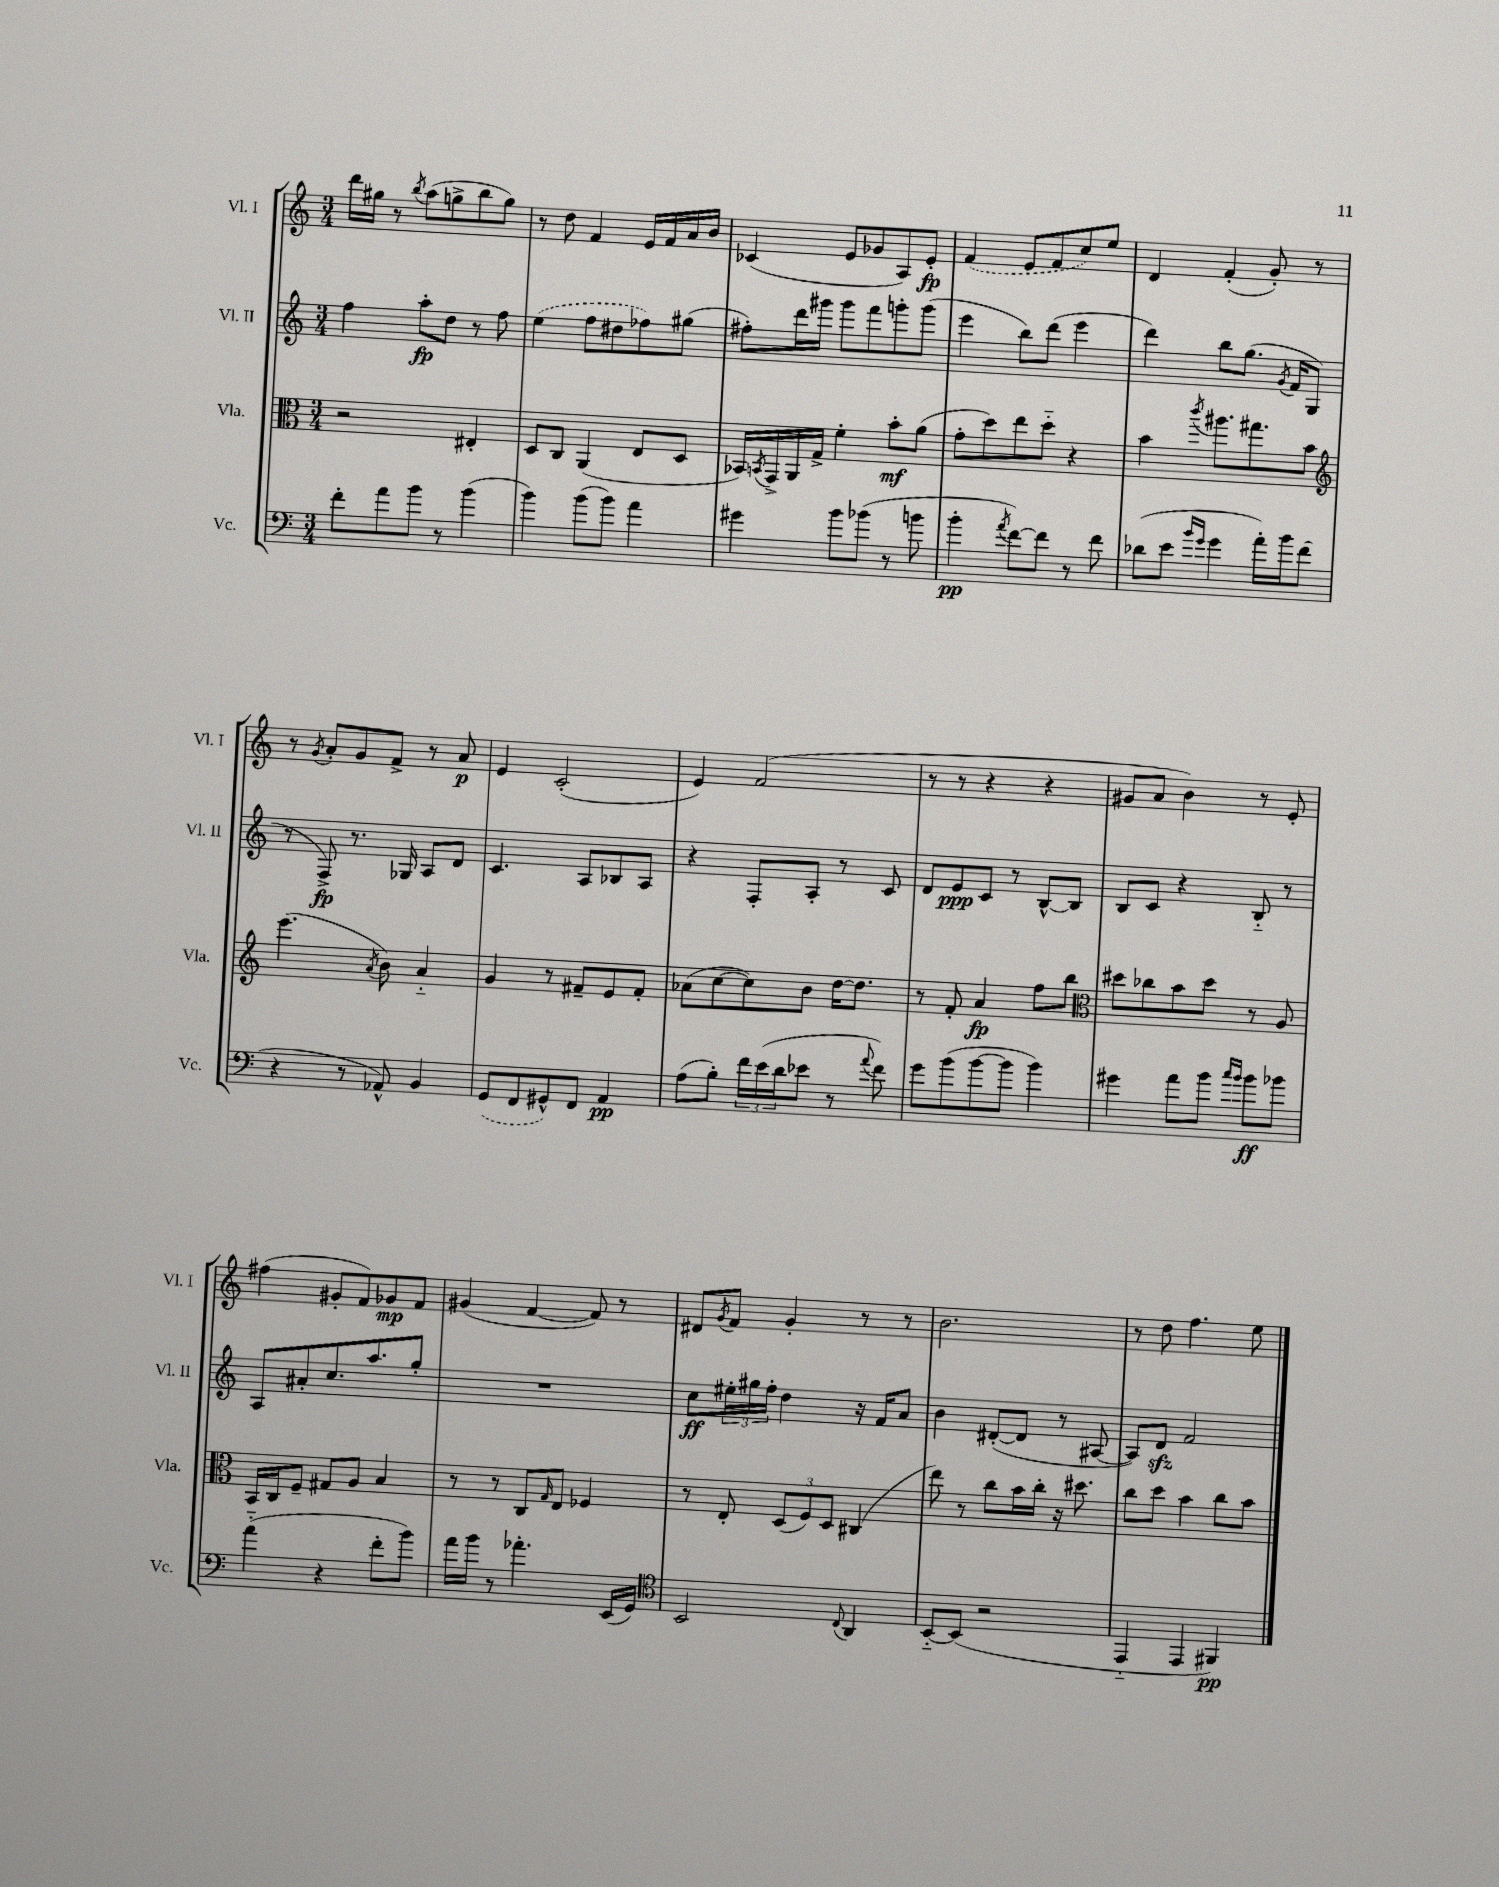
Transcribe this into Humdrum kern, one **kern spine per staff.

**kern	**dynam	**kern	**dynam	**kern	**dynam	**kern	**dynam
*part4	*part4	*part3	*part3	*part2	*part2	*part1	*part1
*staff4	*staff4	*staff3	*staff3	*staff2	*staff2	*staff1	*staff1
*I"Vc.	*	*I"Vla.	*	*I"Vl. II	*	*I"Vl. I	*
*I'Vc.	*	*I'Vla.	*	*I'Vl. II	*	*I'Vl. I	*
*clefF4	*	*clefC3	*	*clefG2	*	*clefG2	*
*k[]	*	*k[]	*	*k[]	*	*k[]	*
*M3/4	*	*M3/4	*	*M3/4	*	*M3/4	*
=39	=39	=39	=39	=39	=39	=39	=39
8f'\L	.	2r	.	4ff\	.	16ddd\LL	.
.	.	.	.	.	.	16gg#X\JJ	.
8a\	.	.	.	.	.	8r	.
.	.	.	.	.	.	8qbb/	.
8b\J	.	.	.	8aa'\L	fp	(8aa\L	.
8r	.	.	.	8dd\J	.	8ggn^\	.
(4b\	.	4E#X'/	.	8r	.	8bb\	.
.	.	.	.	8ff\	.	8gg\J)	.
=40	=40	=40	=40	=40	=40	=40	=40
4b\)	.	8D/L	.	(4ee\	.	8r	.
.	.	8C/J	.	.	.	8dd\	.
(8b\L	.	(4AA/	.	8ff\L	.	4f/	.
8b\J)	.	.	.	8dd#X\	.	.	.
4a\	.	8E/L	.	8ff-X\)	.	16e/LL	.
.	.	.	.	.	.	16f/	.
.	.	8D/J	.	(8gg#X\J	.	16a/	.
.	.	.	.	.	.	16b/JJ	.
=41	=41	=41	=41	=41	=41	=41	=41
4g#X\	.	16BB-X/LL)	.	8ff#X'\L)	.	(4c-X/	.
.	.	8qBBn/	.	.	.	.	.
.	.	16GG^/	.	.	.	.	.
.	.	16AA/	.	16ddd\L	.	.	.
.	.	16G^/JJ	.	16ggg#X\JJ	.	.	.
8b\L	.	4f'\	.	8ggg#\L	.	8e/L	.
(8b-X\J	.	.	.	8fff\	.	8g-X/	.
8r	.	8b'\L	mf	8gggn'\	.	8A/)	.
8bn\	.	(8a\J	.	(8ggg\J	.	8e'/J	fp
=42	=42	=42	=42	=42	=42	=42	=42
4b'\	pp	8g'\L	.	4eee\	.	(4f/	.
.	.	8dd\)	.	.	.	.	.
8qa/	.	.	.	.	.	.	.
[8f\L)	.	8ee\	.	8bb\L)	.	8e/L	.
8f\J]	.	8dd\J	.	(8ddd\J	.	8f/	.
8r	.	4r	.	4eee\	.	8cc/)	.
8f\	.	.	.	.	.	8ee/J	.
=43	=43	=43	=43	=43	=43	=43	=43
(8d-X\L	.	4b\	.	4ddd\)	.	4d/	.
8e\J	.	.	.	.	.	.	.
16qqb/LL	.	.	.	.	.	.	.
16qqg/JJ	.	8qccc/	.	.	.	.	.
4g\	.	8.aa#X\L	.	8bb\L	.	(4f'/	.
.	.	.	.	(8.gg\J	.	.	.
.	.	8.gg#X\	.	.	.	.	.
16a'\LL)	.	.	.	.	.	8g'/)	.
.	.	.	.	8qg/	.	.	.
16b\J	.	.	.	16f/KL	.	.	.
(8f\J	.	8b\J	.	8G/J	.	8r	.
!!LO:LB:g=z
=44	=44	=44	=44	=44	=44	=44	=44
*	*	*clefG2	*	*	*	*	*
4r	.	(4.eee\	.	8r	.	8r	.
.	.	.	.	.	.	8qg/	.
.	.	.	.	8F^/)	fp	8a'/L	.
8r	.	.	.	8.r	.	8g/	.
.	.	8qa/	.	.	.	.	.
8AA-X^^/)	.	8b\)	.	.	.	8f^/J	.
.	.	.	.	16G-X/	.	.	.
4BB/	.	4a/	.	8A/L	.	8r	.
.	.	.	.	8d/J	.	8a/	p
=45	=45	=45	=45	=45	=45	=45	=45
(8GG/L	.	4g/	.	4.c/	.	4e/	.
8FF/	.	.	.	.	.	.	.
8GG#X^^/)	.	8r	.	.	.	(2c'/	.
8FF/J	.	8f#X~/L	.	8A/L	.	.	.
4AA/	pp	8e/	.	8B-X/	.	.	.
.	.	8f#'/J	.	8A/J	.	.	.
=46	=46	=46	=46	=46	=46	=46	=46
(8A\L	.	(8a-X\L	.	4r	.	4e/)	.
8B'\J)	.	[8cc\	.	.	.	.	.
24f\LL	.	8cc\])	.	8F'/L	.	(2f/	.
(24e\	.	.	.	.	.	.	.
24d\J	.	.	.	.	.	.	.
8e-X\J	.	8b\J	.	8A'/J	.	.	.
8r	.	[16dd\KL	.	8r	.	.	.
.	.	8.dd\J]	.	.	.	.	.
8qqa/	.	.	.	.	.	.	.
8f\)	.	.	.	8c/	.	.	.
=47	=47	=47	=47	=47	=47	=47	=47
8g\L	.	8r	.	8d/L	.	8r	.
(8b\	.	8f'/	.	8e/	ppp	8r	.
[8b\	.	4a/	fp	8c/J	.	4r	.
8b\J]	.	.	.	8r	.	.	.
4b\)	.	8ff\L	.	[8B^^/L	.	4r	.
.	.	8bb\J	.	8B/J]	.	.	.
=48	=48	=48	=48	=48	=48	=48	=48
*	*	*clefC3	*	*	*	*	*
4g#X\	.	8dd#X\L	.	8B/L	.	8g#X/L	.
.	.	8cc-X\	.	8c/J	.	8a/J	.
8a\L	.	8b\	.	4r	.	4b\)	.
8b\J	.	8dd#\J	.	.	.	.	.
16qqcc/LL	.	.	.	.	.	.	.
16qqb/JJ	.	.	.	.	.	.	.
8b\L	ff	8r	.	8B/	.	8r	.
8b-X\J	.	8A/	.	8r	.	8e'/	.
!!LO:LB:g=z
=49	=49	=49	=49	=49	=49	=49	=49
(4a\	.	16BB/LL	.	8A/L	.	(4ff#X\	.
.	.	16C/J	.	.	.	.	.
.	.	8F~/J	.	8a#X'/	.	.	.
4r	.	8G#X/L	.	8.cc/	.	8g#X'/L	.
.	.	8A/J	.	.	.	8f/)	.
.	.	.	.	8.aa/	.	.	.
8f'\L	.	4B/	.	.	.	8g-X/	mp
8b\J)	.	.	.	8gg'/J	.	8f/J	.
=50	=50	=50	=50	=50	=50	=50	=50
16a\LL	.	8r	.	2.r	.	(4g#X/	.
16b\JJ	.	.	.	.	.	.	.
8r	.	8r	.	.	.	.	.
4.a-X'\	.	8C/L	.	.	.	[4f/	.
.	.	16qqG/	.	.	.	.	.
.	.	8E/J	.	.	.	.	.
.	.	4F-X/	.	.	.	8f/])	.
(16EE/LL	.	.	.	.	.	8r	.
16GG/JJ)	.	.	.	.	.	.	.
=51	=51	=51	=51	=51	=51	=51	=51
*clefC4	*	*	*	*	*	*	*
2BB/	.	8r	.	8cc\L	ff	8d#X/L	.
.	.	.	.	.	.	8qg/	.
.	.	8E'/	.	24ee#X'\L	.	8f/J	.
.	.	.	.	24gg#X\	.	.	.
.	.	.	.	24ff'\JJ	.	.	.
.	.	(12D/L	.	4dd\	.	4g'/	.
.	.	12F/)	.	.	.	.	.
.	.	12D/J	.	.	.	.	.
8qqC/	.	.	.	.	.	.	.
4AA/	.	(4C#X/	.	16r	.	8r	.
.	.	.	.	16f/KL	.	.	.
.	.	.	.	8a/J	.	8r	.
=52	=52	=52	=52	=52	=52	=52	=52
[8BB/L	.	8ee\)	.	4b\	.	2.b\	.
(8BB/J]	.	8r	.	.	.	.	.
2r	.	8cc\L	.	([8d#X'/L	.	.	.
.	.	16b\L	.	8d#/J]	.	.	.
.	.	16cc'\JJ	.	.	.	.	.
.	.	16r	.	8r	.	.	.
.	.	8.dd#X\	.	.	.	.	.
.	.	.	.	[8A#X/	.	.	.
=53	=53	=53	=53	=53	=53	=53	=53
4EE/	.	8cc\L	.	8A#/L])	.	8r	.
.	.	8dd\J	.	8dzz/J	.	8dd\	.
4EE/	.	4b\	.	2f/	.	4.ff\	.
4FF#X/)	pp	8cc\L	.	.	.	.	.
.	.	8b\J	.	.	.	8ee\	.
==	==	==	==	==	==	==	==
*-	*-	*-	*-	*-	*-	*-	*-
